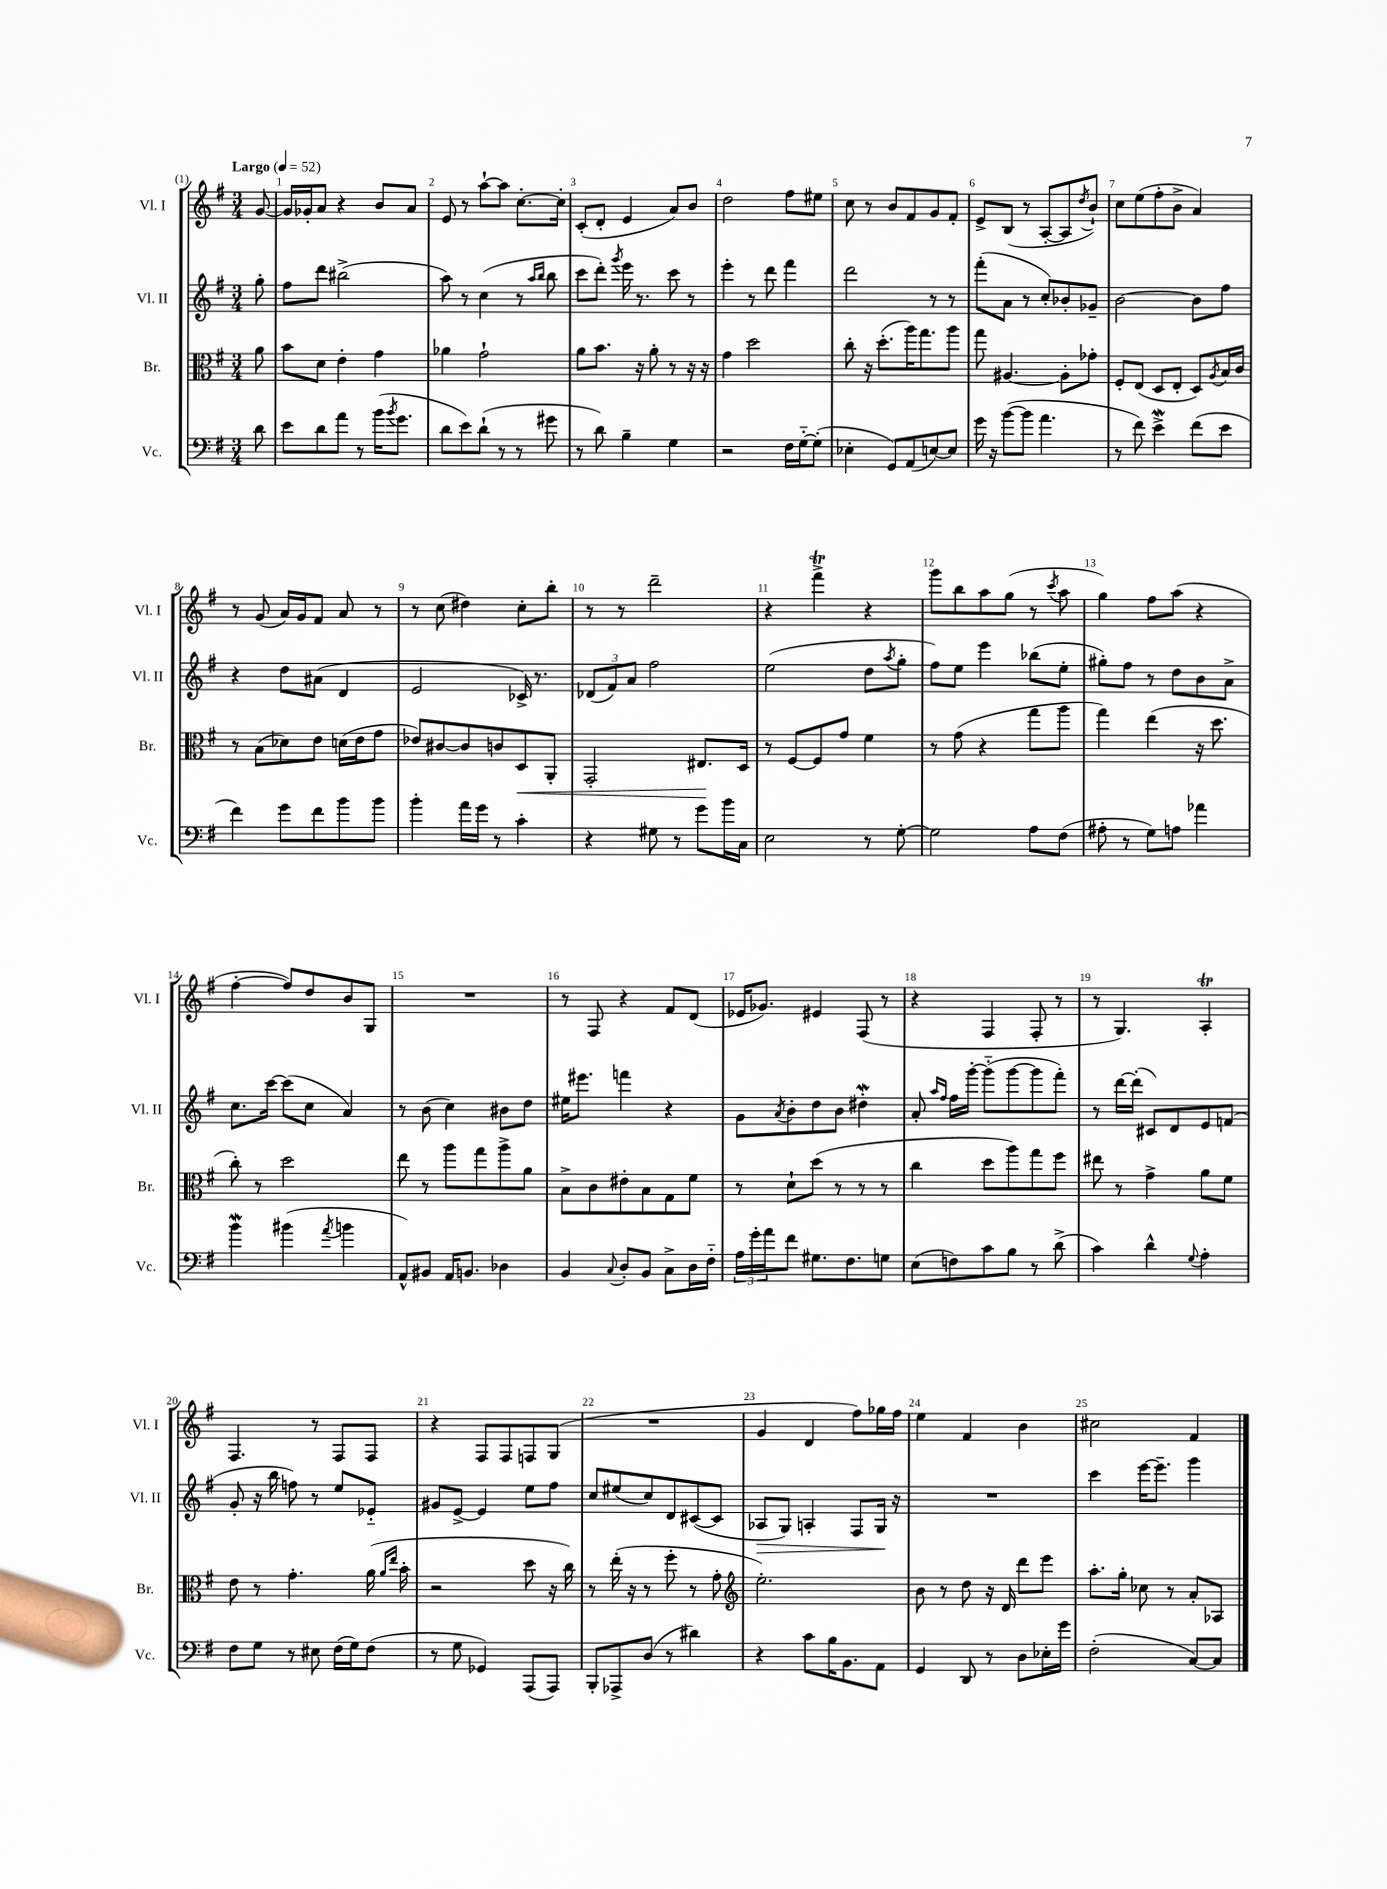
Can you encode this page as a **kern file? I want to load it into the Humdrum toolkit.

**kern	**kern	**kern	**kern
*staff4	*staff3	*staff2	*staff1
*clefF4	*clefC3	*clefG2	*clefG2
*k[f#]	*k[f#]	*k[f#]	*k[f#]
*M3/4	*M3/4	*M3/4	*M3/4
*MM52	*MM52	*MM52	*MM52
8d	8a	8gg'	[8g
=	=	=	=
8e	8b	8ff#	16g]
.	.	.	16g-'
8d	8d	8ddd	8a
8a	4e'	(2bb#^	4r
8r	.	.	.
(16b	4g	.	8b
8qb	.	.	.
8.g	.	.	.
.	.	.	8a
=	=	=	=
8d	4a-	8aa)	8e
8e)	.	8r	8r
(8d`	2g`	(4cc	[8aa`
8r	.	.	8aa]
8r	.	8r	[8.cc'
.	.	16qqaa	.
.	.	16qqbb	.
8g#	.	8bb	.
.	.	.	16cc']
=	=	=	=
8r	8a	8ccc	(8c'
8d)	8.b	8ddd')	8d'
.	.	8qggg	.
4B~	.	16eee	4e
.	16r	8.r	.
.	8a'	.	.
4G	8r	8ccc	8a)
.	16r	8r	8b
.	16r	.	.
=	=	=	=
2r	4g	4eee'	2dd
.	2dd	8r	.
.	.	8ddd	.
16F#	.	4fff#	8ff#
[16G'~	.	.	.
(8G']	.	.	8ee#
=	=	=	=
4E-'	8cc'	2ddd	8cc
.	16r	.	8r
.	(8.dd'	.	.
8GG)	.	.	8b
(8AA	16aa)	.	8f#
.	8.gg	.	.
[8E)	.	8r	8g
8E]	8aa	8r	8f#'
=	=	=	=
16g	8gg	(8fff#'	8e^
16r	.	.	.
([8b	[4.A#	8a	(8B
8b]	.	8r	8r
4.a	.	8cc')	[8A'
.	8A#']	8b-'	8A]
.	.	.	8qdd
.	8g-'	8g-~	8b`)
=	=	=	=
8r	8F#'	[2b	8cc
8f#)	(8E	.	(8ee
4e^	8D	.	8ff#'
.	8E'	.	8b^
(8f#	8D)	8b]	4a)
.	8qA	.	.
8e	16B	8ff#	.
.	16c	.	.
=	=	=	=
4f#)	8r	4r	8r
.	(8B	.	(8g
8g	8d-)	8dd	16a)
.	.	.	16g
8f#	8e	(8a#	8f#
8b	(16d	4d	8a
.	16e	.	.
8b	8g	.	8r
=	=	=	=
4b'	8e-)	2e	8r
.	[8c#	.	(8cc
16a	8c#]	.	4dd#)
16g	.	.	.
8r	8c	.	.
4c'	8D	16c-^)	8cc'
.	.	8.r	.
.	8AA'	.	8bb'
=	=	=	=
4r	2GG'	(12d-	8r
.	.	12f#)	.
.	.	.	8r
.	.	12a	.
8G#	.	2ff#	2ddd~
8r	.	.	.
8g	8.E#	.	.
16b	.	.	.
16C	16D	.	.
=	=	=	=
2E	8r	(2ee	4r
.	[8F#	.	.
.	8F#]	.	4fff#^
.	8g	.	.
8r	4f#	8dd	4r
.	.	8qaa	.
[8G'	.	8gg'	.
=	=	=	=
2G]	8r	8ff#)	8ggg
.	(8g	8ee	8bb
.	4r	4eee	8aa
.	.	.	(8gg
8A	8gg	(8bb-	8r
.	.	.	8qccc
(8F#	8aa	8ee'	8aa
=	=	=	=
8A#'	4gg)	8gg#')	4gg)
8r	.	8ff#	.
8G)	(4ee	8r	8ff#
8A	.	8dd	(8aa
4a-	16r	8b	4r
.	8.dd	.	.
.	.	8a^	.
=	=	=	=
4b	8cc')	8.cc	[4ff#'
.	8r	.	.
.	.	[16ccc	.
(4b#	2dd	(8ccc]	8ff#])
.	.	8cc	8dd
8qa	.	.	.
4b	.	4a)	8b
.	.	.	8G
=	=	=	=
8AA^^)	8ee	8r	2.r
8BB#	8r	(8b	.
16AA	8aa	4cc)	.
8.BB	.	.	.
.	8gg	.	.
4D-	8aa^	8b#	.
.	8a	8dd	.
=	=	=	=
4BB	8B^	16ee#	8r
.	.	8.eee#	.
.	8c	.	8F#
8qqC	.	.	.
8D'	8e#'	4fff	4r
8BB	8B	.	.
8C^	8G	4r	8f#
16D	8f#	.	(8d
16F#'~	.	.	.
=	=	=	=
24A	8r	8g	16e-
24g'	.	.	.
.	.	.	8.g-)
24a	.	.	.
.	.	8qa	.
8f#	8d`	8b'	.
8.G#	(8dd	8dd	4e#
.	8r	8b	.
8.F#	.	.	.
.	8r	4dd#'	(8F#
8G	8r	.	8r
=	=	=	=
(8E	4cc	8a'	4r
.	.	16qqaa	.
.	.	16qqff#	.
8F)	.	16ff#	.
.	.	[16ggg'	.
8c	8dd	(8ggg'~]	4F#
8B	8aa)	[8ggg	.
8r	8gg	8ggg]	8F#'
(8d^	8ff#	8fff#')	8r
=	=	=	=
4c)	8ee#	8r	8r
.	8r	[16ddd	4.G)
.	.	(16ddd']	.
4d^^	4g^	8c#)	.
.	.	8d	.
8qqG	.	.	.
4A'	8a	8e	4A'
.	8f#	(8f	.
=	=	=	=
8F#	8e	8g'	4.F#
8G	8r	16r	.
.	.	16bb	.
8r	4.g'	8ff)	.
8E#	.	8r	8r
(16F#	.	8ee	8F#
16G)	.	.	.
(8F#	(16a	8e-'~	8F#
.	16qqa	.	.
.	16qqee	.	.
.	16b'	.	.
=	=	=	=
8r	2r	8g#	4r
8G	.	[8e^	.
4GG-)	.	4e]	8F#
.	.	.	8F#
(8AAA	8dd	8ee	8F
8AAA)	16r	8ff#	(8G
.	16cc)	.	.
=	=	=	=
8BBB'	8r	8cc	2.r
8AAA-^	(16ee'	(8ee#	.
.	16r	.	.
(8D	8r	8cc)	.
8r	8ff#'	8d	.
4d#)	8r	([8c#	.
.	8g'	8c#]	.
=	=	=	=
*	*clefG2	*	*
4r	2.ee')	8A-	4g
.	.	8G)	.
8c	.	4A'	4d
16B	.	.	.
8.BB	.	.	.
.	.	8F#	8ff#)
8AA	.	16G	16gg-
.	.	16r	16ff#
=	=	=	=
4GG	8b	2.r	4ee
.	8r	.	.
8DD	8dd	.	4f#
8r	16r	.	.
.	16d	.	.
8D	8ddd	.	4b
16E-'	8eee	.	.
16g	.	.	.
=	=	=	=
(2F#'	8.aa'	4ccc	2cc#
.	16gg'	.	.
.	8cc-	[16eee	.
.	.	8.eee~]	.
.	8r	.	.
[8C)	8a'	4ggg	4f#
8C]	8A-	.	.
==	==	==	==
*-	*-	*-	*-
